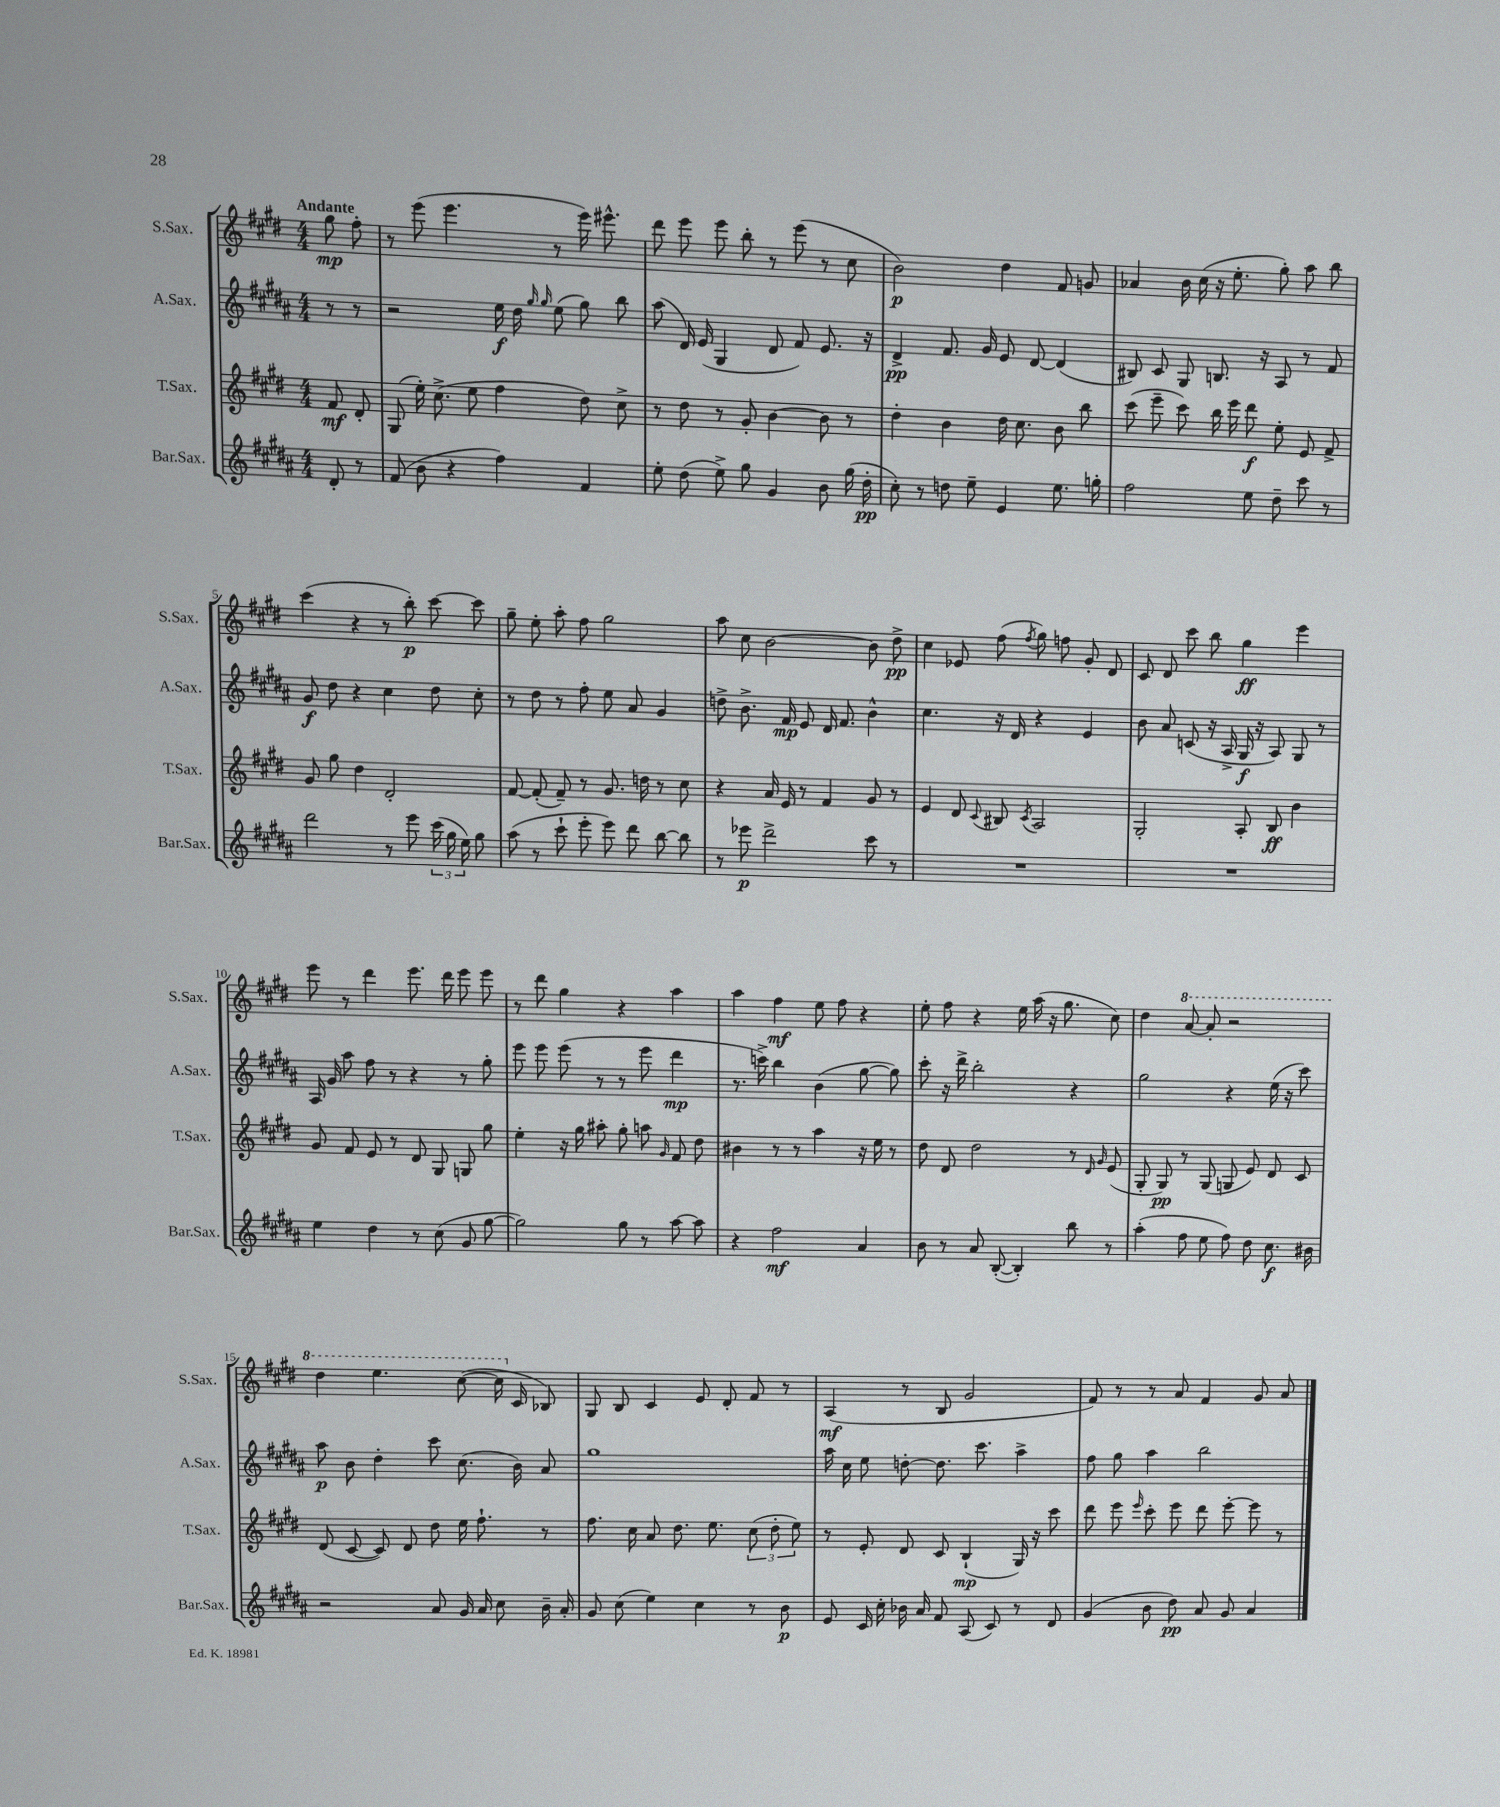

**kern	**kern	**kern	**kern
*staff4	*staff3	*staff2	*staff1
*clefG2	*clefG2	*clefG2	*clefG2
*k[f#c#g#d#a#]	*k[f#c#g#d#]	*k[f#c#g#d#a#]	*k[f#c#g#d#]
*M4/4	*M4/4	*M4/4	*M4/4
8d#'/	8f#/	8r	8gg#\
8r	8d#'/	8r	8ff#'\
=	=	=	=
(8f#/	(8G#/	2r	8r
8b\	16ee'\)	.	(8eee\
.	(8.cc#^\	.	.
4r	.	.	4.eee\
.	8ee\	.	.
4ff#\)	4ff#\	16ee\	.
.	.	16dd#\	.
.	.	16qqgg#/	.
.	.	16qqgg#/	.
.	.	(8ee\	8r
4f#/	8dd#\)	8gg#\)	16eee\)
.	.	.	8.eee#^^\
.	8cc#^\	8bb\	.
=	=	=	=
8ee'\	8r	(8aa#\	8ddd#\
(8dd#\	8dd#\	16d#/)	8eee\
.	.	(16e/	.
8ee^\)	8r	4G#/	8eee\
8gg#\	8g#'/	.	8bb'\
4g#/	[4b\	8d#/	8r
.	.	8f#/)	(8eee\
8b\	8b\]	8.e/	8r
(16gg#\	8r	.	8cc#\
16dd#'\	.	16r	.
=	=	=	=
8cc#'\)	4dd#'\	4d#^/	2b\)
8r	.	.	.
8dd\	4b\	8.f#/	.
8ee~\	.	.	.
.	.	16g#/	.
4e/	16dd#\	8e/	4dd#\
.	8.cc#\	.	.
.	.	[8d#/	.
8.ee\	8b\	(4d#/]	8f#/
.	8bb\	.	8g/
16gg'\	.	.	.
=	=	=	=
2ff#\	(8ccc#\	8B#/)	4a-/
.	8eee~\	8c#/	.
.	8ccc#\)	8G#/	16b\
.	.	.	(16cc#\
.	16bb\	8.B/	16r
.	16eee\	.	8.ee'\
8ee\	8ddd#\	.	.
.	.	16r	.
8dd#~\	8ee'\	8A#/	8gg#'\)
8ccc#\	8e/	8r	8aa\
8r	8f#^/	8f#/	8bb\
=	=	=	=
2ddd#\	8g#/	8g#/	(4ccc#\
.	8gg#\	8dd#\	.
.	4dd#\	4r	4r
8r	2d#'/	4cc#\	8r
8eee\	.	.	8bb'\)
(24ccc#\	.	8dd#\	[8ccc#\
24gg#\	.	.	.
24ee\)	.	.	.
8gg#\	.	8cc#'\	8ccc#\]
=	=	=	=
(8aa#\	[8f#/	8r	8gg#~\
8r	(8f#'/]	8dd#\	8ee'\
8ccc#`\	8f#~/)	8r	8aa'\
8eee'\	8r	8ff#'\	8ff#\
8eee\)	8.g#/	8ee\	2gg#\
8ddd#\	.	8a#/	.
.	16dd\	.	.
[8bb\	8r	4g#/	.
8bb\]	8cc#\	.	.
=	=	=	=
8r	4r	8dd^\	8aa\
8eee-\	.	8.b^\	8cc#\
2ddd#^\	16a/	.	[2b\
.	16e/	16f#/	.
.	8r	8e/	.
.	4f#/	16d#/	.
.	.	8.f#/	.
8ccc#\	8g#/	4b^^\	8b\]
8r	8r	.	8dd#^\
=	=	=	=
1r	4e/	4.cc#\	4cc#\
.	8d#/	.	8e-/
.	8qqc#/	.	.
.	8B#/	16r	(8ff#\
.	.	16d#/	.
.	8qc#/	.	8qff#/
.	2A/	4r	8gg#\)
.	.	.	8ff\
.	.	4e/	8g#'/
.	.	.	8d#/
=	=	=	=
1r	2G#'/	8b\	8c#/
.	.	8a#/	8d#/
.	.	(8c/	8ccc#\
.	.	16r	8bb\
.	.	16A#^/	.
.	8A'/	16G#/	4gg#\
.	.	16r	.
.	8B/	8A#/)	.
.	4b\	8G#/	4eee\
.	.	8r	.
=	=	=	=
4ee\	8g#/	16A#/	8eee\
.	.	16g#/	.
.	8f#/	8aa#\	8r
4dd#\	8e/	8ff#\	4ddd#\
.	8r	8r	.
8r	8d#/	4r	8.eee\
(8cc#\	8G#/	.	.
.	.	.	16ddd#\
8g#/	8G/	8r	8eee\
[8gg#\	8gg#\	8gg#'\	8eee\
=	=	=	=
2gg#\])	4ee'\	8eee\	8r
.	.	8eee\	8ddd#\
.	16r	(8eee\	4gg#\
.	16gg#\	.	.
.	8aa#'\	8r	.
8gg#\	8gg#'\	8r	4r
8r	8aa\	8eee\	.
.	16qqg#/	.	.
[8aa#\	8f#/	4ddd#\	4aa\
8aa#\]	8dd#\	.	.
=	=	=	=
4r	4b#\	8.r	4aa\
.	.	16ccc^\)	.
2ff#\	8r	4bb\	4ff#\
.	8r	.	.
.	4aa\	(4b\	8ee\
.	.	.	8ff#\
4a#/	16r	[8gg#\	4r
.	16ee\	.	.
.	8r	8gg#\])	.
=	=	=	=
8b\	8dd#\	8ccc#'\	8ee'\
8r	8d#/	16r	8ff#\
.	.	16ddd#^\	.
8a#/	2dd#\	2bb'\	4r
([8B'/	.	.	.
4B'/])	.	.	16ee\
.	.	.	(16aa\
.	.	.	16r
.	.	.	8.gg#\
8bb\	8r	4r	.
.	16qqd#/	.	.
.	16qqg#/	.	.
8r	(8e/	.	8cc#\)
=	=	=	=
(4aa#'\	8G#'/	2gg#\	4dd#\
.	8G#/)	.	.
8ff#\	8r	.	[8aa/
8ee\	(8G#/	.	8aa'/]
8ff#\)	8G/	4r	2r
8dd#\	8e/)	.	.
8.cc#\	8d#/	(16ee\	.
.	.	16r	.
.	8c#/	8ccc#\)	.
16b#\	.	.	.
=	=	=	=
2r	(8d#/	8aa#\	4ddd#\
.	[8c#/	8b\	.
.	8c#/])	4dd#'\	4.eee\
.	8d#/	.	.
8a#/	8dd#\	8ccc#\	.
16g#/	16ee\	(8.cc#\	([8ccc#\
16a#/	8.ff#`\	.	.
8cc#\	.	.	16ccc#\]
.	.	16b\)	16c#/
16b~\	8r	8a#/	8B-/)
16a#'/	.	.	.
=	=	=	=
8g#/	8.ff#\	1gg#	8G#/
(8cc#\	.	.	8B/
.	16cc#\	.	.
4ee\)	8a/	.	4c#/
.	8.dd#\	.	.
4cc#\	.	.	8e/
.	8.ee\	.	.
.	.	.	8d#'/
8r	(12cc#\	.	8f#/
.	12dd#'\	.	.
8b\	.	.	8r
.	12ee\)	.	.
=	=	=	=
8e/	8r	16aa#\	(4A/
.	.	16cc#\	.
16c#/	8e'/	8ee\	.
16cc#'\	.	.	.
16b-\	8d#/	[8dd'\	8r
16a#/	.	.	.
8f#/	8c#/	8.dd\]	8B/
(8A#/	(4B`/	.	2g#/
.	.	8.ccc#\	.
8c#/)	.	.	.
8r	16G#/)	4aa#^\	.
.	16r	.	.
8d#/	8ccc#\	.	.
=	=	=	=
(4g#/	8ddd#\	8ff#\	8f#/)
.	8eee\	8gg#\	8r
.	16qqeee/	.	.
8b\	8ccc#'\	4aa#\	8r
8dd#\)	8eee\	.	8a/
8a#/	8ddd#\	2bb\	4f#/
8g#/	[8eee'\	.	.
4a#/	8eee\]	.	8g#/
.	8r	.	8a/
==	==	==	==
*-	*-	*-	*-
